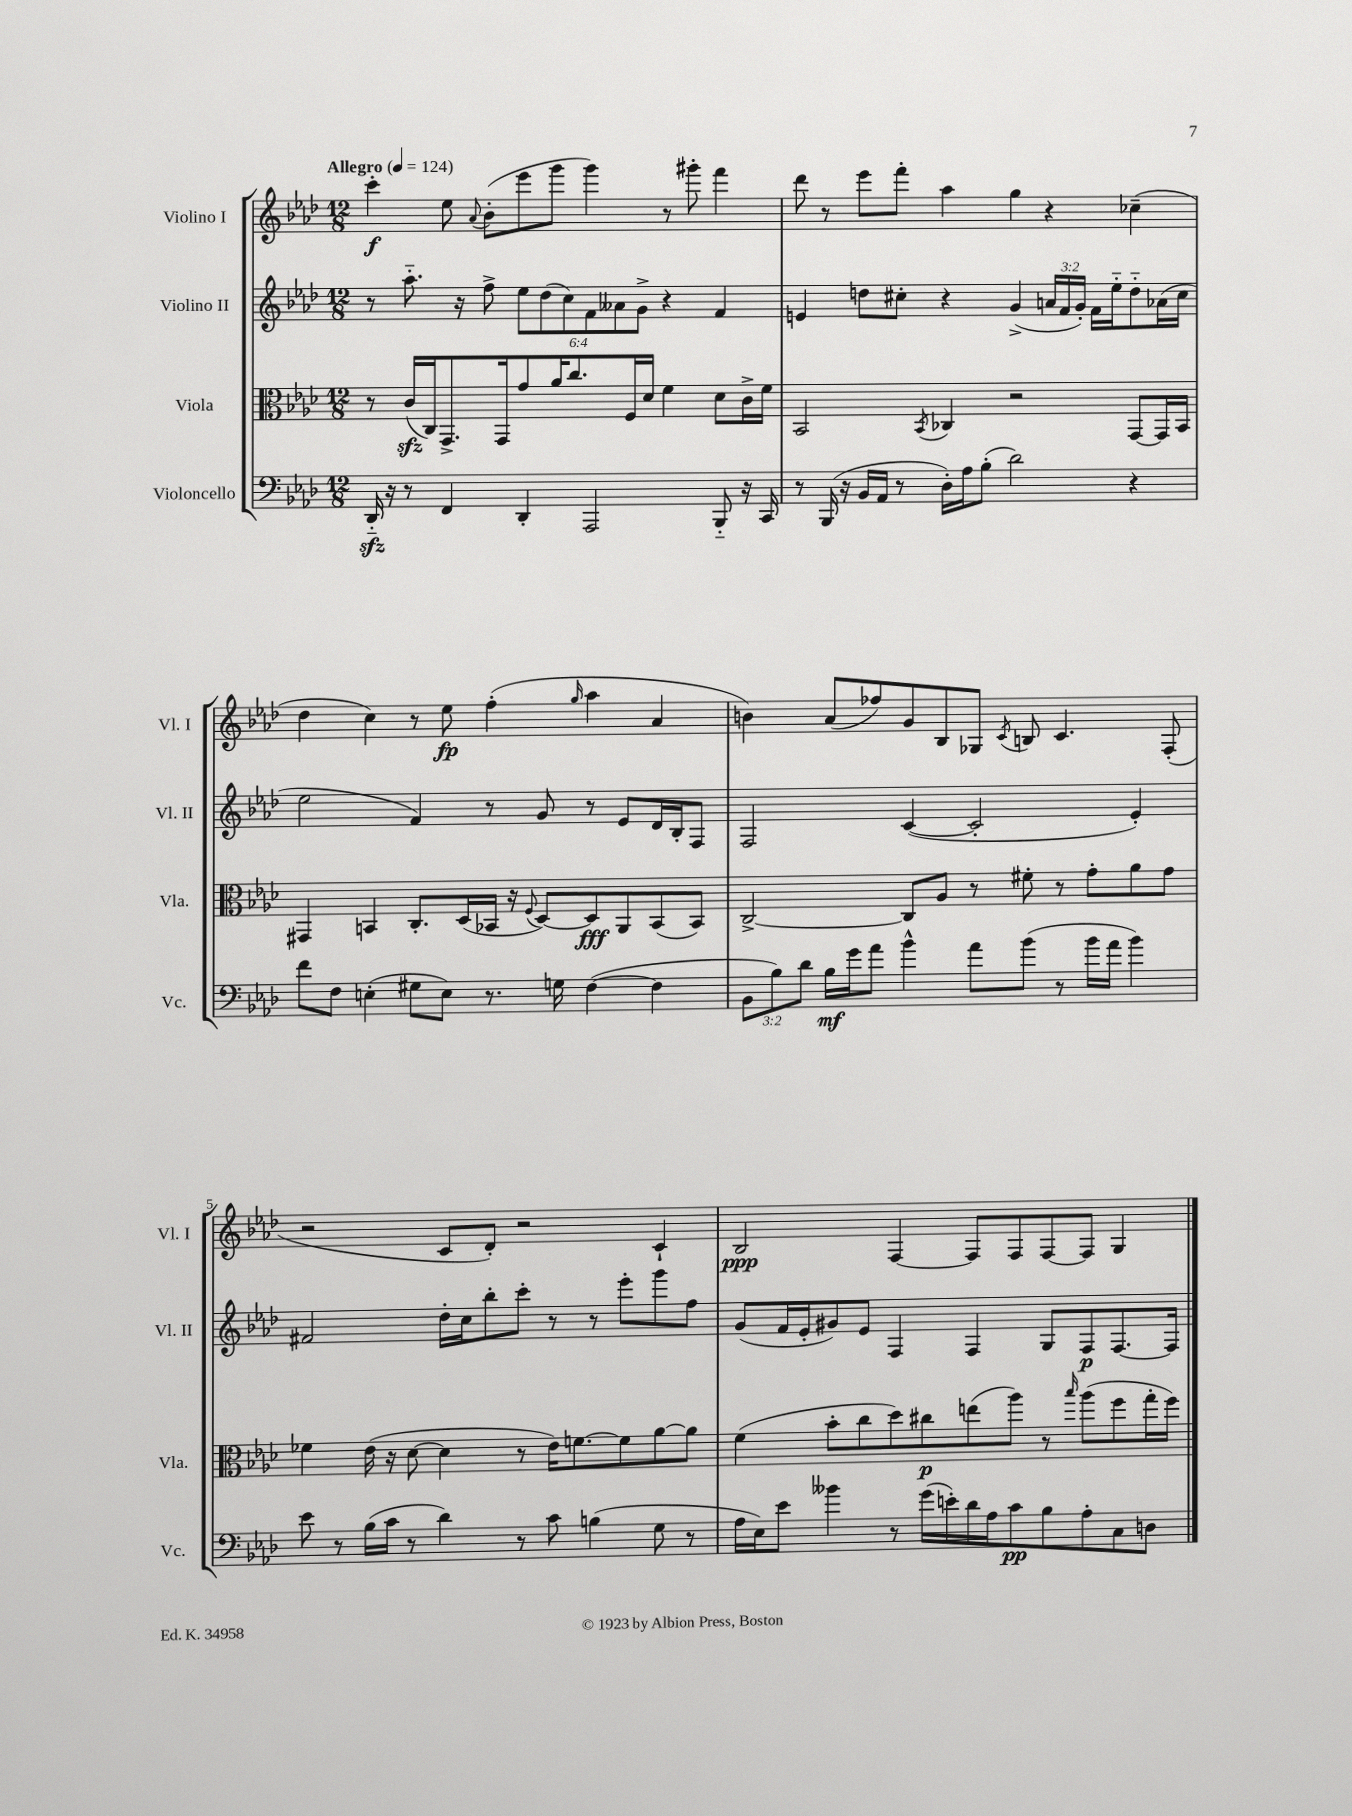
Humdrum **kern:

**kern	**kern	**kern	**kern
*staff4	*staff3	*staff2	*staff1
*clefF4	*clefC3	*clefG2	*clefG2
*k[b-e-a-d-]	*k[b-e-a-d-]	*k[b-e-a-d-]	*k[b-e-a-d-]
*M12/8	*M12/8	*M12/8	*M12/8
*MM124	*MM124	*MM124	*MM124
16DD-'~	8r	8r	4ccc'
16r	.	.	.
8r	(16c	8.aa-'~	.
.	16C)	.	.
4FF	8.GG^	.	8ee-
.	.	16r	.
.	.	.	8qqa-
.	.	8ff^	(8b-'
.	16GG	.	.
4DD-'	8g	12ee-	8eee-
.	.	(12dd-	.
.	16a-	.	8ggg
.	.	12cc)	.
.	8.cc	.	.
2AAA-	.	12f	4ggg)
.	.	12a--	.
.	16F	.	.
.	.	12g^	.
.	16d-	.	.
.	4f	4r	8r
.	.	.	8ggg#'
8BBB-'~	8d-	4f	4fff
16r	16c^	.	.
16CC	16f	.	.
=	=	=	=
8r	2BB-	4e	8ddd-
(16BBB-	.	.	8r
16r	.	.	.
16BB-	.	8dd	8eee-
16AA-	.	.	.
8r	.	8cc#'	8fff'
.	8qBB-	.	.
16D-')	4C-	4r	4aa-
16A-	.	.	.
(8B-'	.	.	.
2d-)	2r	(4g^	4gg
.	.	24a	4r
.	.	24f	.
.	.	24g')	.
.	.	16f	.
.	.	16ee-'~	.
4r	[8GG	8dd'~	(4cc-~
.	16GG]	(16a-	.
.	16BB-	16cc#	.
=	=	=	=
8f	4GG#	2ee-	4dd-
8F	.	.	.
(4E'	4BB	.	4cc)
8G#	8.C'	4f)	8r
8E)	.	.	8ee-
.	(16D-	.	.
8.r	16BB-	8r	(4ff'
.	16r	.	.
.	8qqF	.	.
.	[8D-)	8g	.
16G	.	.	.
.	.	.	16qqgg
([4F	8D-]	8r	4aa-
.	8AA-	8e-	.
4F]	(8BB-	16d-	4a-
.	.	16B-'	.
.	8BB-)	8F	.
=	=	=	=
12BB-	[2C^	2F	4b)
12B-)	.	.	.
12d-	.	.	.
16B-	.	.	(8a-
16g	.	.	.
8a-	.	.	8ff-)
4b-^^	8C]	([4c	8g
.	8A-	.	8B-
8a-	8r	2c']	8G-
.	.	.	8qc
(8b-	8f#'	.	8B
8r	8r	.	4.c
16b-	8g'	.	.
16a-	.	.	.
4b-)	8a-	4e-')	.
.	8g	.	(8F'
=	=	=	=
8e-	4f-	2f#	2r
8r	.	.	.
(16B-	(16e-	.	.
16c	16r	.	.
8r	[8d-	.	.
4d-)	4d-]	16dd-'	8c
.	.	16cc	.
.	.	8bb-'	8d-')
8r	8r	8ccc'	2r
8c	16e-)	8r	.
.	[8.f	.	.
(4B	.	8r	.
.	8f]	8eee-'	.
8G	[8a-	8ggg	4c`
8r	8a-]	8ff	.
=	=	=	=
16A-	(4f	(8g	2B-
16E-)	.	.	.
8e-	.	16f	.
.	.	16e-'	.
4b--	8b-'	8g#)	.
.	8cc	8e-	.
8r	8dd-)	4F	[4F
(16g	8cc#	.	.
16e')	.	.	.
16d-	(8ee	4F	8F]
16A-	.	.	.
8c	8aa-)	.	8F
8B-	8r	8G	[8F
.	16qqbb-	.	.
8A-'	(8aa-	8F	8F]
8C	8ff	[8.F	4G
8D	16gg'	.	.
.	16ff)	16F]	.
==	==	==	==
*-	*-	*-	*-
